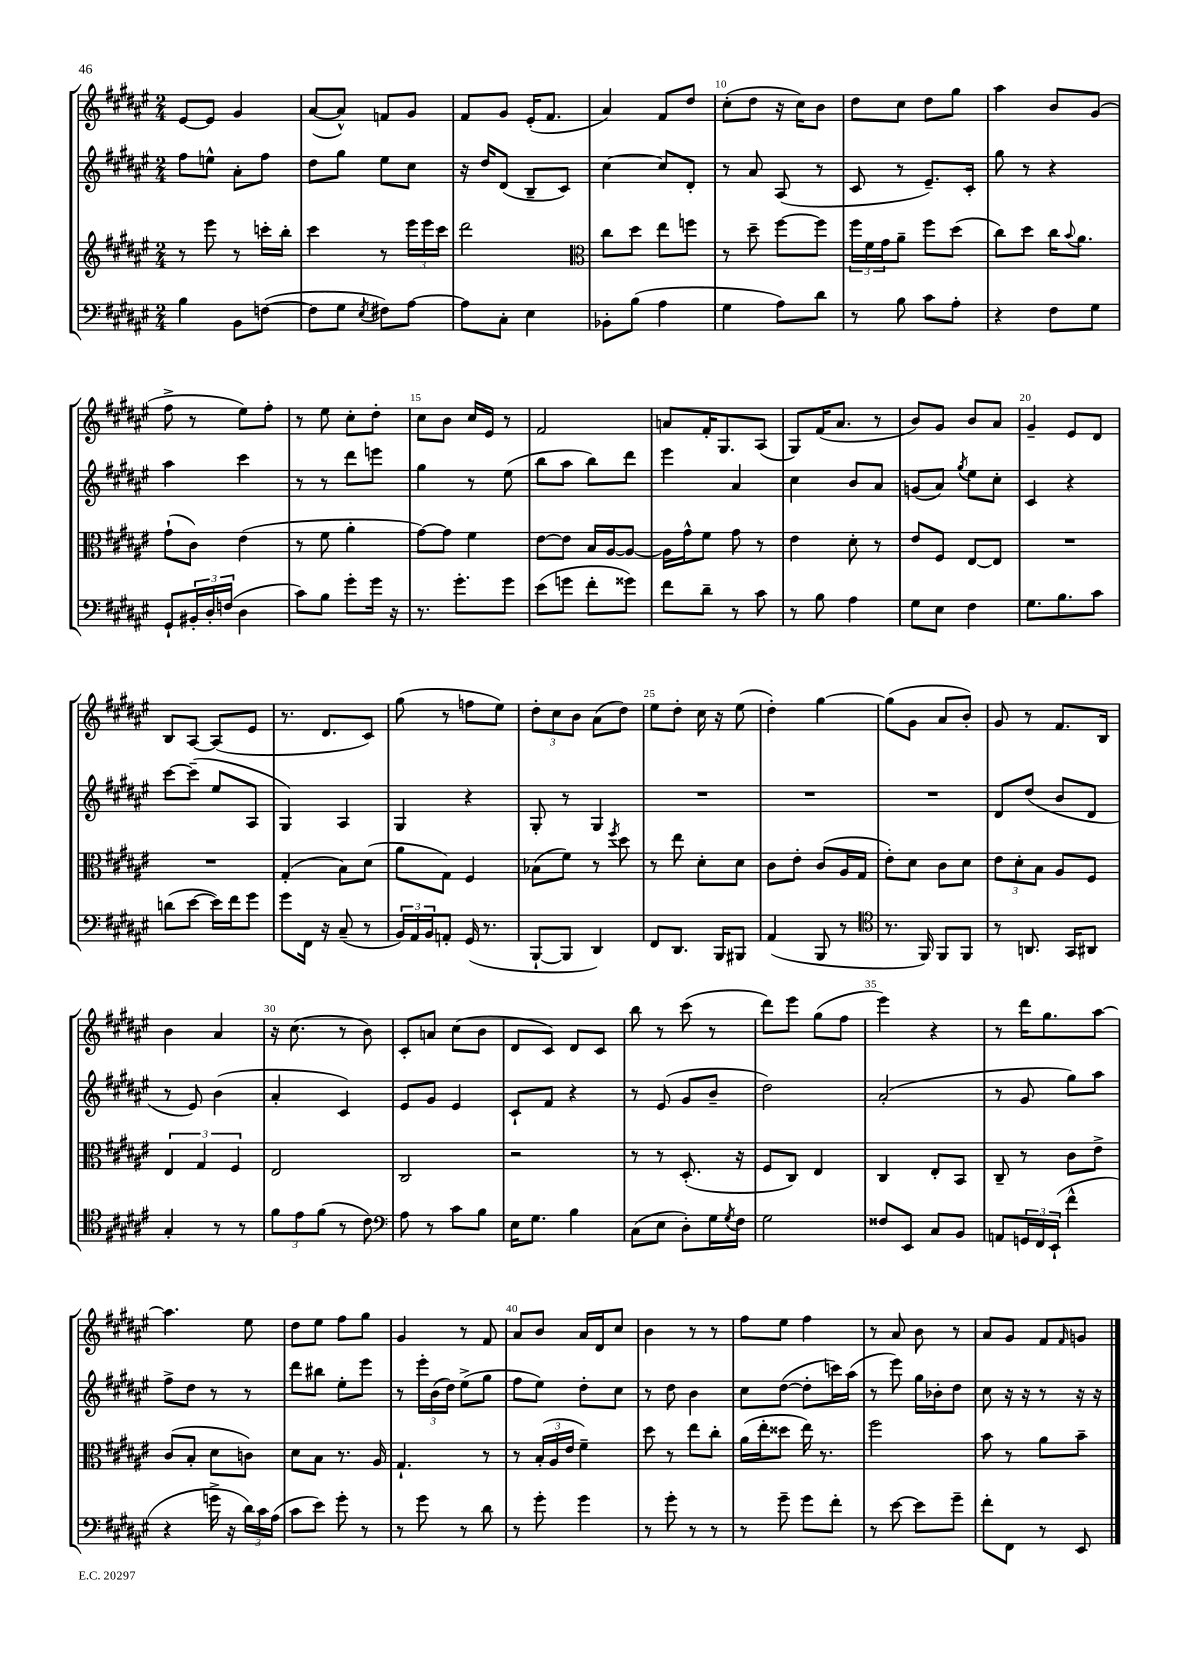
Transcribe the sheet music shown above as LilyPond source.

<<
\new StaffGroup <<
\new Staff = "s0" {
    \clef treble \key fis \major \numericTimeSignature \time 2/4
    eis'8~ eis'8 gis'4 |
    ais'8~( ais'8-^) f'8 gis'8 |
    fis'8 gis'8 eis'16-.( fis'8. |
    ais'4) fis'8 dis''8 |
    cis''8-.( dis''8 r16 cis''16) b'8 |
    dis''8 cis''8 dis''8 gis''8 |
    ais''4 b'8 gis'8( |
    fis''8-> r8 eis''8) fis''8-. |
    r8 eis''8 cis''8-. dis''8-. |
    cis''8 b'8 cis''16 eis'16 r8 |
    fis'2 |
    a'8 fis'16-. gis8. ais8( |
    gis8) fis'16( ais'8. r8 |
    b'8) gis'8 b'8 ais'8 |
    gis'4-- eis'8 dis'8 |
    b8 ais8~ ais8( eis'8 |
    r8. dis'8. cis'8) |
    gis''8( r8 f''8 eis''8) |
    \tuplet 3/2 { dis''8-. cis''8 b'8 } ais'8( dis''8) |
    eis''8 dis''8-. cis''16 r16 eis''8( |
    dis''4-.) gis''4~ |
    gis''8( gis'8 ais'8 b'8-.) |
    gis'8 r8 fis'8. b16 |
    b'4 ais'4 |
    r16 cis''8.( r8 b'8) |
    cis'8-. a'8 cis''8( b'8 |
    dis'8 cis'8) dis'8 cis'8 |
    b''8 r8 cis'''8( r8 |
    dis'''8) eis'''8 gis''8( fis''8 |
    eis'''4) r4 |
    r8 dis'''16 gis''8. ais''8~ |
    ais''4. eis''8 |
    dis''8 eis''8 fis''8 gis''8 |
    gis'4 r8 fis'8 |
    ais'8 b'8 ais'16 dis'16 cis''8 |
    b'4 r8 r8 |
    fis''8 eis''8 fis''4 |
    r8 ais'8 b'8 r8 |
    ais'8 gis'8 fis'8 \grace { fis'16 } g'8 \bar "|." |
}
\new Staff = "s1" {
    \clef treble \key fis \major \numericTimeSignature \time 2/4
    fis''8 e''8-^ ais'8-. fis''8 |
    dis''8 gis''8 eis''8 cis''8 |
    r16 dis''16 dis'8( b8-- cis'8) |
    cis''4~ cis''8 dis'8-. |
    r8 ais'8 ais8( r8 |
    cis'8 r8 eis'8.--) cis'16-. |
    gis''8 r8 r4 |
    ais''4 cis'''4 |
    r8 r8 dis'''8 e'''8 |
    gis''4 r8 eis''8( |
    b''8 ais''8 b''8) dis'''8 |
    eis'''4 ais'4 |
    cis''4 b'8 ais'8 |
    g'8( ais'8) \acciaccatura { gis''8 } eis''8 cis''8-. |
    cis'4 r4 |
    cis'''8~ cis'''8--( eis''8 ais8 |
    gis4) ais4 |
    gis4 r4 |
    gis8-. r8 gis4 |
    R2 |
    R2 |
    R2 |
    dis'8 dis''8( b'8 dis'8 |
    r8 eis'8) b'4( |
    ais'4-. cis'4) |
    eis'8 gis'8 eis'4 |
    cis'8-! fis'8 r4 |
    r8 eis'8( gis'8 b'8-- |
    dis''2) |
    ais'2-.( |
    r8 gis'8 gis''8) ais''8 |
    fis''8-> dis''8 r8 r8 |
    dis'''8 bis''8 eis''8-. eis'''8 |
    r8 \tuplet 3/2 { eis'''16-. b'16( dis''16) } eis''8->( gis''8 |
    fis''8 eis''8) dis''8-. cis''8 |
    r8 dis''8 b'4 |
    cis''8 dis''8~( dis''8-. c'''16) ais''16( |
    r8 eis'''8) gis''16 bes'16-. dis''8 |
    cis''8 r16 r16 r8 r16 r16 \bar "|." |
}
\new Staff = "s2" {
    \clef treble \key fis \major \numericTimeSignature \time 2/4
    r8 eis'''8 r8 c'''16-. b''16-. |
    cis'''4 r8 \tuplet 3/2 { eis'''16 eis'''16 cis'''16 } |
    dis'''2 |
    \clef alto cis''8 dis''8 eis''8 f''8 |
    r8 dis''8-- fis''8~ fis''8 |
    \tuplet 3/2 { fis''16 fis'16 gis'16 } ais'8-- fis''8 dis''8( |
    cis''8) dis''8 cis''16 \appoggiatura { b'8 } ais'8. |
    gis'8-!( cis'8) eis'4( |
    r8 fis'8 ais'4-. |
    gis'8~) gis'8 fis'4 |
    eis'8~ eis'8 b16 ais16~ ais8~ |
    ais16 gis'16-^ fis'8 gis'8 r8 |
    eis'4 dis'8-. r8 |
    eis'8 fis8 eis8~ eis8 |
    R2 |
    R2 |
    gis4-.( b8) dis'8( |
    ais'8 gis8) fis4 |
    bes8( fis'8) r8 \acciaccatura { fis''8 } dis''8 |
    r8 eis''8 dis'8-. dis'8 |
    cis'8 eis'8-. cis'8( ais16 gis16 |
    eis'8-.) dis'8 cis'8 dis'8 |
    \tuplet 3/2 { eis'8 dis'8-. b8 } ais8 fis8 |
    \tuplet 3/2 { eis4 gis4 fis4 } |
    eis2 |
    cis2 |
    r2 |
    r8 r8 dis8.-.( r16 |
    fis8 cis8) eis4 |
    cis4 eis8-. b,8 |
    cis8-- r8 cis'8 eis'8-> |
    cis'8( b8-. dis'8 c'8) |
    dis'8 b8 r8. ais16 |
    gis4.-! r8 |
    r8 \tuplet 3/2 { b16-.( ais16 eis'16 } fis'4--) |
    dis''8 r8 eis''8 cis''8-. |
    ais'16( eis''16-. disis''8 eis''16) r8. |
    fis''2 |
    b'8 r8 ais'8 b'8-- \bar "|." |
}
\new Staff = "s3" {
    \clef bass \key fis \major \numericTimeSignature \time 2/4
    b4 b,8 f8~( |
    f8 gis8 \acciaccatura { eis8 } fis8) ais8~ |
    ais8 cis8-. eis4 |
    bes,8-. b8( ais4 |
    gis4 ais8) dis'8 |
    r8 b8 cis'8 ais8-. |
    r4 fis8 gis8 |
    gis,8-! \tuplet 3/2 { bis,16-. dis16-. f16( } dis4 |
    cis'8) b8 gis'8-. gis'16 r16 |
    r8. gis'8.-. gis'8 |
    eis'8( g'8 fis'8-. gisis'8) |
    fis'8 dis'8-- r8 cis'8 |
    r8 b8 ais4 |
    gis8 eis8 fis4 |
    gis8. b8. cis'8 |
    d'8( eis'8~ eis'16) fis'16 gis'8 |
    gis'8 fis,16 r16 cis8--( r8 |
    \tuplet 3/2 { b,16) ais,16 b,16 } a,8-. gis,16( r8. |
    b,,8~-! b,,8 dis,4) |
    fis,8 dis,8. b,,16 bis,,8 |
    ais,4( b,,8 r8 |
    \clef tenor r8. fis,16) fis,8 fis,8 |
    r8 a,8. gis,16 ais,8 |
    gis4-. r8 r8 |
    \tuplet 3/2 { fis'8 eis'8 fis'8( } r8 cis'8) |
    \clef bass ais8 r8 cis'8 b8 |
    eis16 gis8. b4 |
    cis8( eis8 dis8-.) gis16 \acciaccatura { gis8 } fis16 |
    gis2 |
    fisis8 eis,8 cis8 b,8 |
    a,8 \tuplet 3/2 { g,16 fis,16 eis,16-!( } fis'4-^ |
    r4 g'16-> r16 \tuplet 3/2 { dis'16) cis'16 ais16( } |
    cis'8 eis'8) gis'8-. r8 |
    r8 gis'8 r8 dis'8 |
    r8 gis'8-. gis'4 |
    r8 gis'8-. r8 r8 |
    r8 gis'8-- gis'8 fis'8-. |
    r8 eis'8~ eis'8 gis'8-- |
    fis'8-. fis,8 r8 eis,8 \bar "|." |
}
>>
>>
\layout { \context { \Score currentBarNumber = #6 \override BarNumber.break-visibility = ##(#f #t #t) barNumberVisibility = #(every-nth-bar-number-visible 5) } }
